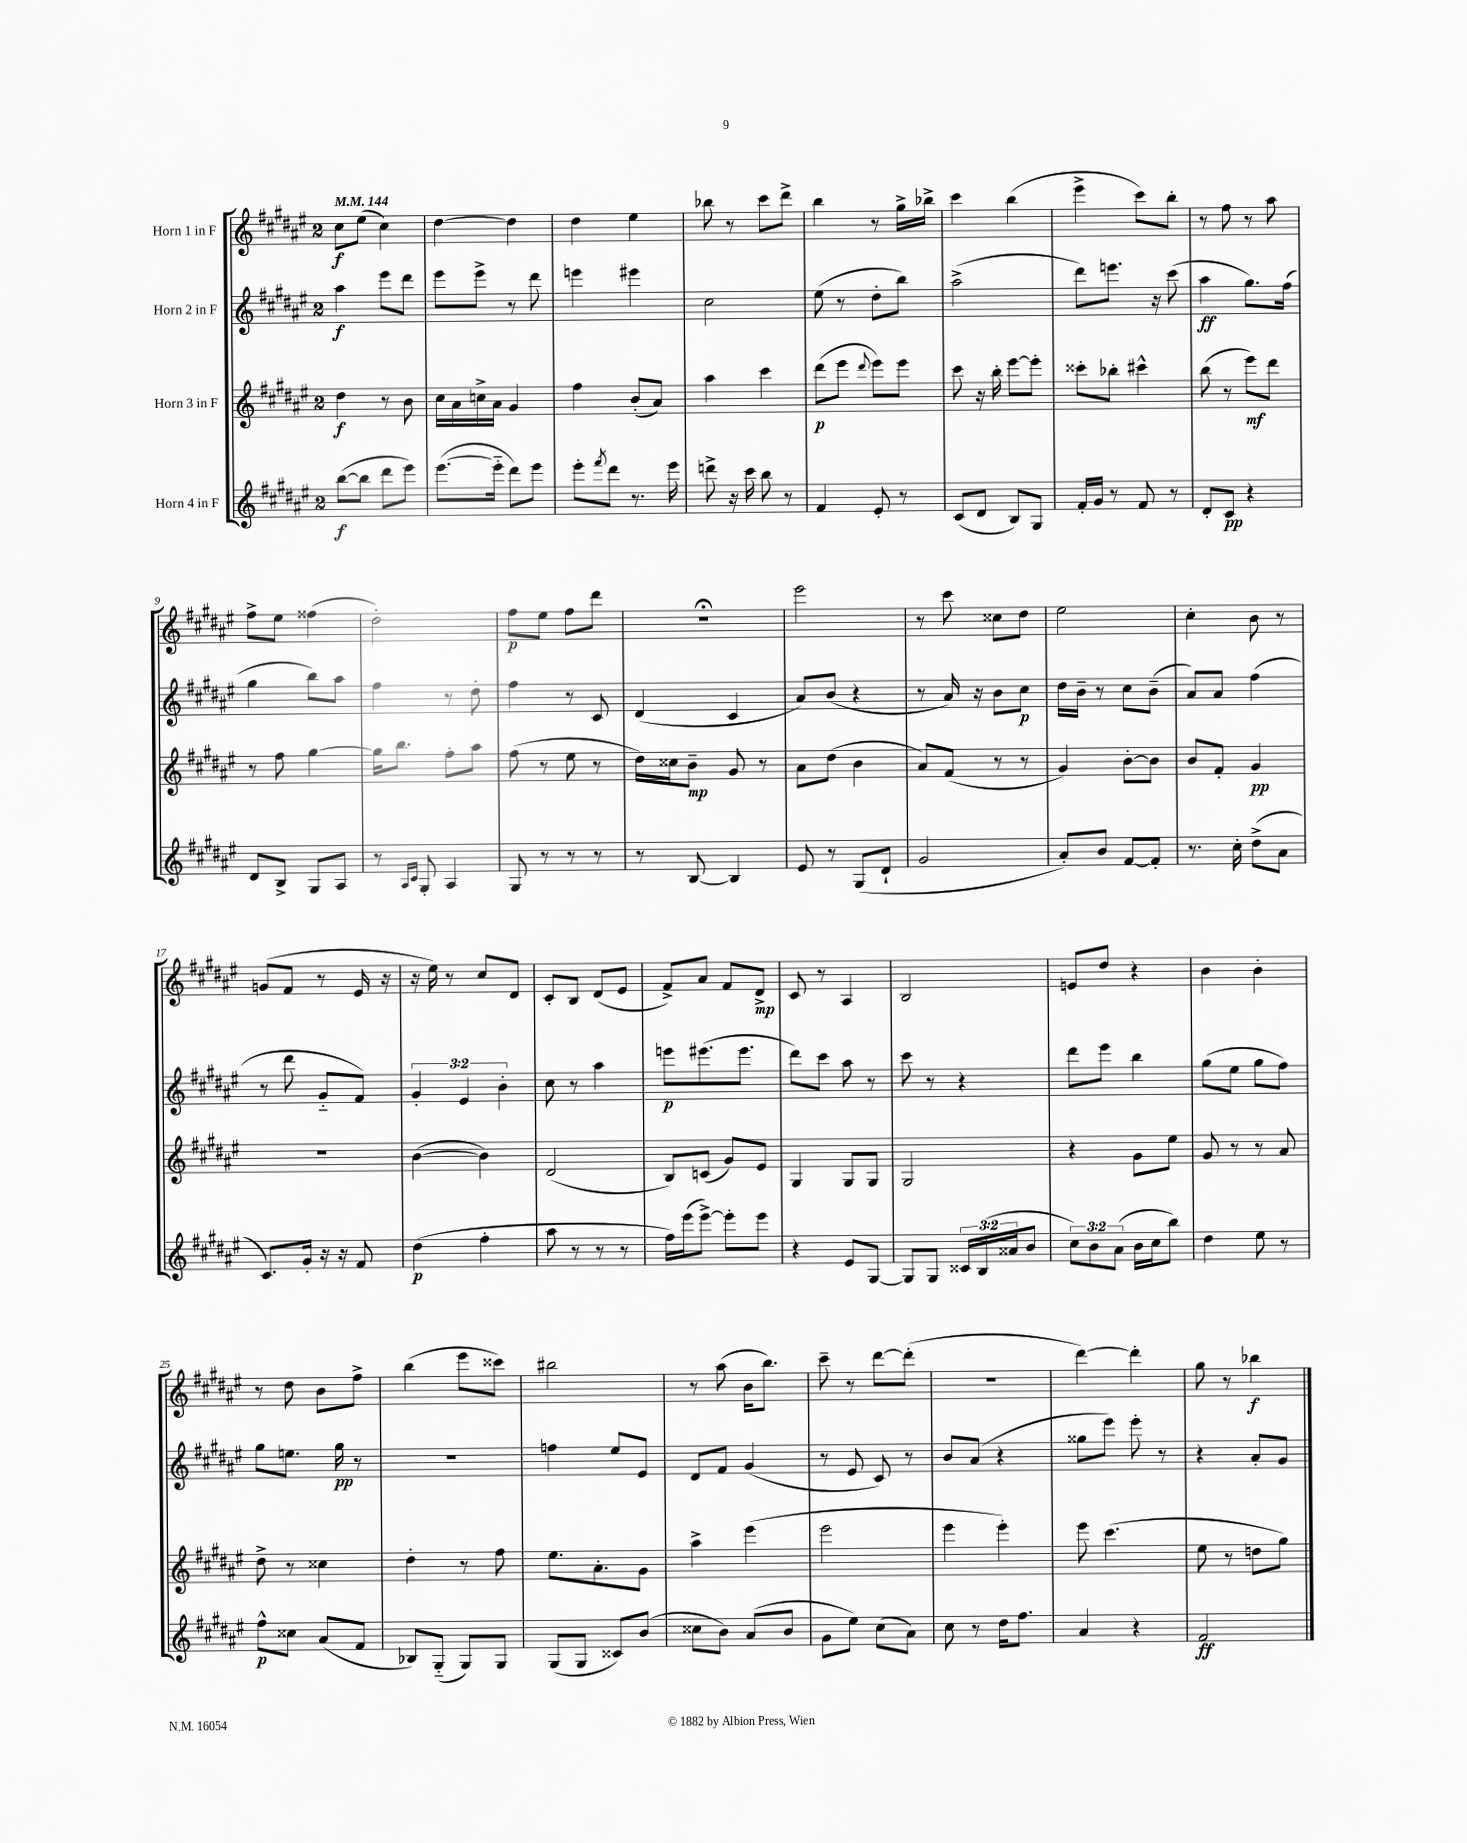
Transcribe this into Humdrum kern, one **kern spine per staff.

**kern	**dynam	**kern	**dynam	**kern	**dynam	**kern	**dynam
*part4	*part4	*part3	*part3	*part2	*part2	*part1	*part1
*staff4	*staff4	*staff3	*staff3	*staff2	*staff2	*staff1	*staff1
*I"Horn 4 in F	*	*I"Horn 3 in F	*	*I"Horn 2 in F	*	*I"Horn 1 in F	*
*clefG2	*	*clefG2	*	*clefG2	*	*clefG2	*
*k[f#c#g#d#a#e#]	*	*k[f#c#g#d#a#e#]	*	*k[f#c#g#d#a#e#]	*	*k[f#c#g#d#a#e#]	*
*M2/4	*	*M2/4	*	*M2/4	*	*M2/4	*
*MM144	*	*MM144	*	*MM144	*	*MM144	*
=1	=1	=1	=1	=1	=1	=1	=1
([8bb\L	f	4dd#\	f	4aa#\	f	8cc#\L	f
8bb\J]	.	.	.	.	.	(8ee#\J	.
8ddd#\L	.	8r	.	8eee#\L	.	4cc#\)	.
8eee#\J)	.	8b\	.	8ddd#\J	.	.	.
=2	=2	=2	=2	=2	=2	=2	=2
([8.eee#\L	.	16cc#\LL	.	8eee#\L	.	[4dd#\	.
.	.	16a#\	.	.	.	.	.
.	.	16ccn^\	.	8eee#^\J	.	.	.
16eee#\Jk]	.	16a#\JJ	.	.	.	.	.
8ddd#\L)	.	4g#/	.	8r	.	4dd#\]	.
8eee#\J	.	.	.	8ddd#\	.	.	.
=3	=3	=3	=3	=3	=3	=3	=3
8eee#'\L	.	4ff#\	.	4eeen\	.	4dd#\	.
8qfff#/	.	.	.	.	.	.	.
8ddd#\J	.	.	.	.	.	.	.
8.r	.	(8b'/L	.	4eee#X\	.	4ee#\	.
.	.	8a#/J)	.	.	.	.	.
16eee#\	.	.	.	.	.	.	.
=4	=4	=4	=4	=4	=4	=4	=4
8dddn^\	.	4aa#\	.	2cc#\	.	8bb-X\	.
16r	.	.	.	.	.	8r	.
16ccc#\	.	.	.	.	.	.	.
8bb\	.	4ccc#\	.	.	.	8ccc#\L	.
8r	.	.	.	.	.	8ddd#^\J	.
=5	=5	=5	=5	=5	=5	=5	=5
4f#/	.	(8ddd#\L	p	(8ee#\	.	4bb\	.
.	.	8eee#\J	.	8r	.	.	.
.	.	8qqddd#/	.	.	.	.	.
8e#'/	.	8eee#\L)	.	8dd#'\L	.	8r	.
8r	.	8eee#\J	.	8bb\J)	.	16gg#^\LL	.
.	.	.	.	.	.	16bb-X^\JJ	.
=6	=6	=6	=6	=6	=6	=6	=6
(8c#/L	.	8ccc#\	.	(2aa#^\	.	4ccc#\	.
8d#/J	.	16r	.	.	.	.	.
.	.	16bb'\	.	.	.	.	.
8B/L)	.	[8eee#\L	.	.	.	(4bb\	.
8G#/J	.	8eee#'\J]	.	.	.	.	.
=7	=7	=7	=7	=7	=7	=7	=7
16f#'/LL	.	8ccc##X'\L	.	8ddd#\L)	.	4eee#^\	.
16g#/JJ	.	.	.	.	.	.	.
8r	.	8bb-X'\J	.	8.eeen\J	.	.	.
8f#/	.	4ccc#X^^\	.	.	.	8ccc#\L)	.
.	.	.	.	16r	.	.	.
8r	.	.	.	(8ccc#\	.	8bb'\J	.
=8	=8	=8	=8	=8	=8	=8	=8
8d#'/L	.	(8bb\	.	4aa#\	ff	8r	.
8c#/J	pp	8r	.	.	.	8ff#\	.
4r	.	8eee#\L)	mf	8.gg#\L)	.	8r	.
.	.	8ddd#\J	.	.	.	8aa#\	.
.	.	.	.	(16ff#\Jk	.	.	.
!!LO:LB:g=z
=9	=9	=9	=9	=9	=9	=9	=9
8d#/L	.	8r	.	4gg#\	.	8ff#^\L	.
8B^/J	.	8ff#\	.	.	.	8ee#\J	.
8G#/L	.	[4gg#\	.	8bb\L)	.	(4ff##X\	.
8A#/J	.	.	.	8aa#\J	.	.	.
=10	=10	=10	=10	=10	=10	=10	=10
8r	.	16gg#\KL]	.	4ff#\	.	2dd#'\)	.
.	.	8.bb\J	.	.	.	.	.
16qqA#/LL	.	.	.	.	.	.	.
16qqc#/JJ	.	.	.	.	.	.	.
8G#'/	.	.	.	.	.	.	.
4A#/	.	8ff#'\L	.	8r	.	.	.
.	.	8aa#\J	.	8dd#'\	.	.	.
=11	=11	=11	=11	=11	=11	=11	=11
8G#/	.	(8ff#\	.	4ff#\	.	8ff#\L	p
8r	.	8r	.	.	.	8ee#\J	.
8r	.	8ee#\	.	8r	.	8ff#\L	.
8r	.	8r	.	8c#/	.	8ddd#\J	.
=12	=12	=12	=12	=12	=12	=12	=12
8r	.	16dd#\LL)	.	(4d#/	.	2r;<	.
.	.	16cc##X\J	.	.	.	.	.
[8B/	.	8b~\J	mp	.	.	.	.
4B/]	.	8g#/	.	4c#/	.	.	.
.	.	8r	.	.	.	.	.
=13	=13	=13	=13	=13	=13	=13	=13
8e#/	.	8a#\L	.	8a#/L)	.	2eee#\	.
8r	.	(8dd#\J	.	(8b/J	.	.	.
(8G#/L	.	4b\	.	4r	.	.	.
8d#`/J	.	.	.	.	.	.	.
=14	=14	=14	=14	=14	=14	=14	=14
2g#/	.	8a#/L)	.	8r	.	8r	.
.	.	(8f#/J	.	16a#/)	.	8ccc#\	.
.	.	.	.	16r	.	.	.
.	.	8r	.	8b\L	.	8cc##X\L	.
.	.	8r	.	8cc#\J	p	8dd#\J	.
=15	=15	=15	=15	=15	=15	=15	=15
8a#'/L)	.	4g#/)	.	16dd#\LL	.	2ee#\	.
.	.	.	.	16b~\JJ	.	.	.
8b/J	.	.	.	8r	.	.	.
[8f#/L	.	[8b'\L	.	8cc#\L	.	.	.
8f#'/J]	.	8b\J]	.	(8b~\J	.	.	.
=16	=16	=16	=16	=16	=16	=16	=16
8.r	.	8b/L	.	8a#/L)	.	4cc#'\	.
.	.	8f#'/J	.	8a#/J	.	.	.
16cc#'\	.	.	.	.	.	.	.
(8dd#^\L	.	4g#/	pp	(4ff#\	.	8b\	.
8a#\J	.	.	.	.	.	8r	.
!!LO:LB:g=z
=17	=17	=17	=17	=17	=17	=17	=17
8.c#/L)	.	2r	.	8r	.	(8gn/L	.
.	.	.	.	8ddd#\	.	8f#/J	.
16g#'/Jk	.	.	.	.	.	.	.
16r	.	.	.	8g#/L	.	8r	.
16r	.	.	.	.	.	.	.
8f#/	.	.	.	8f#/J)	.	16e#/	.
.	.	.	.	.	.	16r	.
=18	=18	=18	=18	=18	=18	=18	=18
(4dd#\	p	([4b\	.	6g#'/	.	16r	.
.	.	.	.	.	.	16ee#\)	.
.	.	.	.	.	.	8r	.
.	.	.	.	6e#/	.	.	.
4ff#'\	.	4b\])	.	.	.	8cc#/L	.
.	.	.	.	6b'\	.	.	.
.	.	.	.	.	.	8d#/J	.
=19	=19	=19	=19	=19	=19	=19	=19
8aa#\	.	(2d#/	.	8cc#\	.	8c#'/L	.
8r	.	.	.	8r	.	8B/J	.
8r	.	.	.	4aa#\	.	(8d#/L	.
8r	.	.	.	.	.	8e#/J	.
=20	=20	=20	=20	=20	=20	=20	=20
16ff#\LL)	.	8B/L)	.	8eeen\L	p	8f#^/L)	.
(16eee#\J	.	.	.	.	.	.	.
[8eee#^\J)	.	(8cn/J	.	(8.eee#X\	.	8a#/J	.
8eee#'\L]	.	8g#/L)	.	.	.	8f#/L	.
.	.	.	.	8.eee#\J	.	.	.
8eee#\J	.	8e#/J	.	.	.	8d#^/J	mp
=21	=21	=21	=21	=21	=21	=21	=21
4r	.	4G#/	.	8ddd#\L)	.	8c#/	.
.	.	.	.	8ccc#\J	.	8r	.
8e#/L	.	8G#/L	.	8aa#\	.	4A#/	.
[8G#/J	.	8G#/J	.	8r	.	.	.
=22	=22	=22	=22	=22	=22	=22	=22
8G#/L]	.	2G#/	.	8ccc#\	.	2B/	.
8G#/J	.	.	.	8r	.	.	.
24c##X/LL	.	.	.	4r	.	.	.
(24B/	.	.	.	.	.	.	.
24a##X/J	.	.	.	.	.	.	.
8b/J	.	.	.	.	.	.	.
=23	=23	=23	=23	=23	=23	=23	=23
12cc#\L)	.	4r	.	8ddd#\L	.	8en/L	.
12b\	.	.	.	.	.	.	.
.	.	.	.	8eee#\J	.	8dd#/J	.
(12a#\J	.	.	.	.	.	.	.
16b\LL	.	8g#\L	.	4bb\	.	4r	.
16cc#\J	.	.	.	.	.	.	.
8bb\J)	.	8ee#\J	.	.	.	.	.
=24	=24	=24	=24	=24	=24	=24	=24
4dd#\	.	8g#/	.	(8gg#\L	.	4b\	.
.	.	8r	.	8ee#\J	.	.	.
8ee#\	.	8r	.	8gg#\L	.	4b'\	.
8r	.	8a#/	.	8ff#\J)	.	.	.
!!LO:LB:g=z
=25	=25	=25	=25	=25	=25	=25	=25
8ff#^^\L	p	8dd#^\	.	8gg#\L	.	8r	.
8cc##X\J	.	8r	.	8.een\J	.	8dd#\	.
(8a#/L	.	4cc##X\	.	.	.	8b\L	.
.	.	.	.	16gg#\	pp	.	.
8f#/J	.	.	.	8r	.	8ff#^\J	.
=26	=26	=26	=26	=26	=26	=26	=26
8B-X/L)	.	4dd#'\	.	2r	.	(4bb\	.
(8G#/J	.	.	.	.	.	.	.
8G#/L)	.	8r	.	.	.	8eee#\L	.
8G#/J	.	8ff#\	.	.	.	8ccc##X\J)	.
=27	=27	=27	=27	=27	=27	=27	=27
(8G#/L	.	8.ee#\L	.	4ffn\	.	2bb#X\	.
8G#/J	.	.	.	.	.	.	.
.	.	8.a#'\	.	.	.	.	.
8c##X/L)	.	.	.	8ee#/L	.	.	.
(8b/J	.	8g#\J	.	8e#/J	.	.	.
=28	=28	=28	=28	=28	=28	=28	=28
8cc##X\L	.	4aa#^\	.	8d#/L	.	8r	.
8b\J)	.	.	.	8f#/J	.	(8aa#\	.
(8a#/L	.	(4eee#\	.	(4g#/	.	16b\KL	.
.	.	.	.	.	.	8.bb\J)	.
8b/J	.	.	.	.	.	.	.
=29	=29	=29	=29	=29	=29	=29	=29
8g#\L	.	2eee#\	.	8r	.	8ccc#~\	.
8ee#\J)	.	.	.	8e#/	.	8r	.
(8cc#\L	.	.	.	8c#/)	.	[8ddd#\L	.
8a#\J)	.	.	.	8r	.	(8ddd#'\J]	.
=30	=30	=30	=30	=30	=30	=30	=30
8cc#\	.	4eee#\	.	8b/L	.	2r	.
8r	.	.	.	(8a#/J	.	.	.
16dd#\KL	.	4eee#'\)	.	4r	.	.	.
8.ff#\J	.	.	.	.	.	.	.
=31	=31	=31	=31	=31	=31	=31	=31
4a#/	.	8eee#\	.	8gg##X\L	.	[4ddd#\)	.
.	.	(4.ccc#\	.	8eee#\J)	.	.	.
4r	.	.	.	8eee#'\	.	4ddd#'\]	.
.	.	.	.	8r	.	.	.
=32	=32	=32	=32	=32	=32	=32	=32
2f#/	ff	8ee#\	.	4r	.	8gg#\	.
.	.	8r	.	.	.	8r	.
.	.	8ddn\L	.	8a#'/L	.	4bb-X\	f
.	.	8gg#\J)	.	8g#/J	.	.	.
==	==	==	==	==	==	==	==
*-	*-	*-	*-	*-	*-	*-	*-
